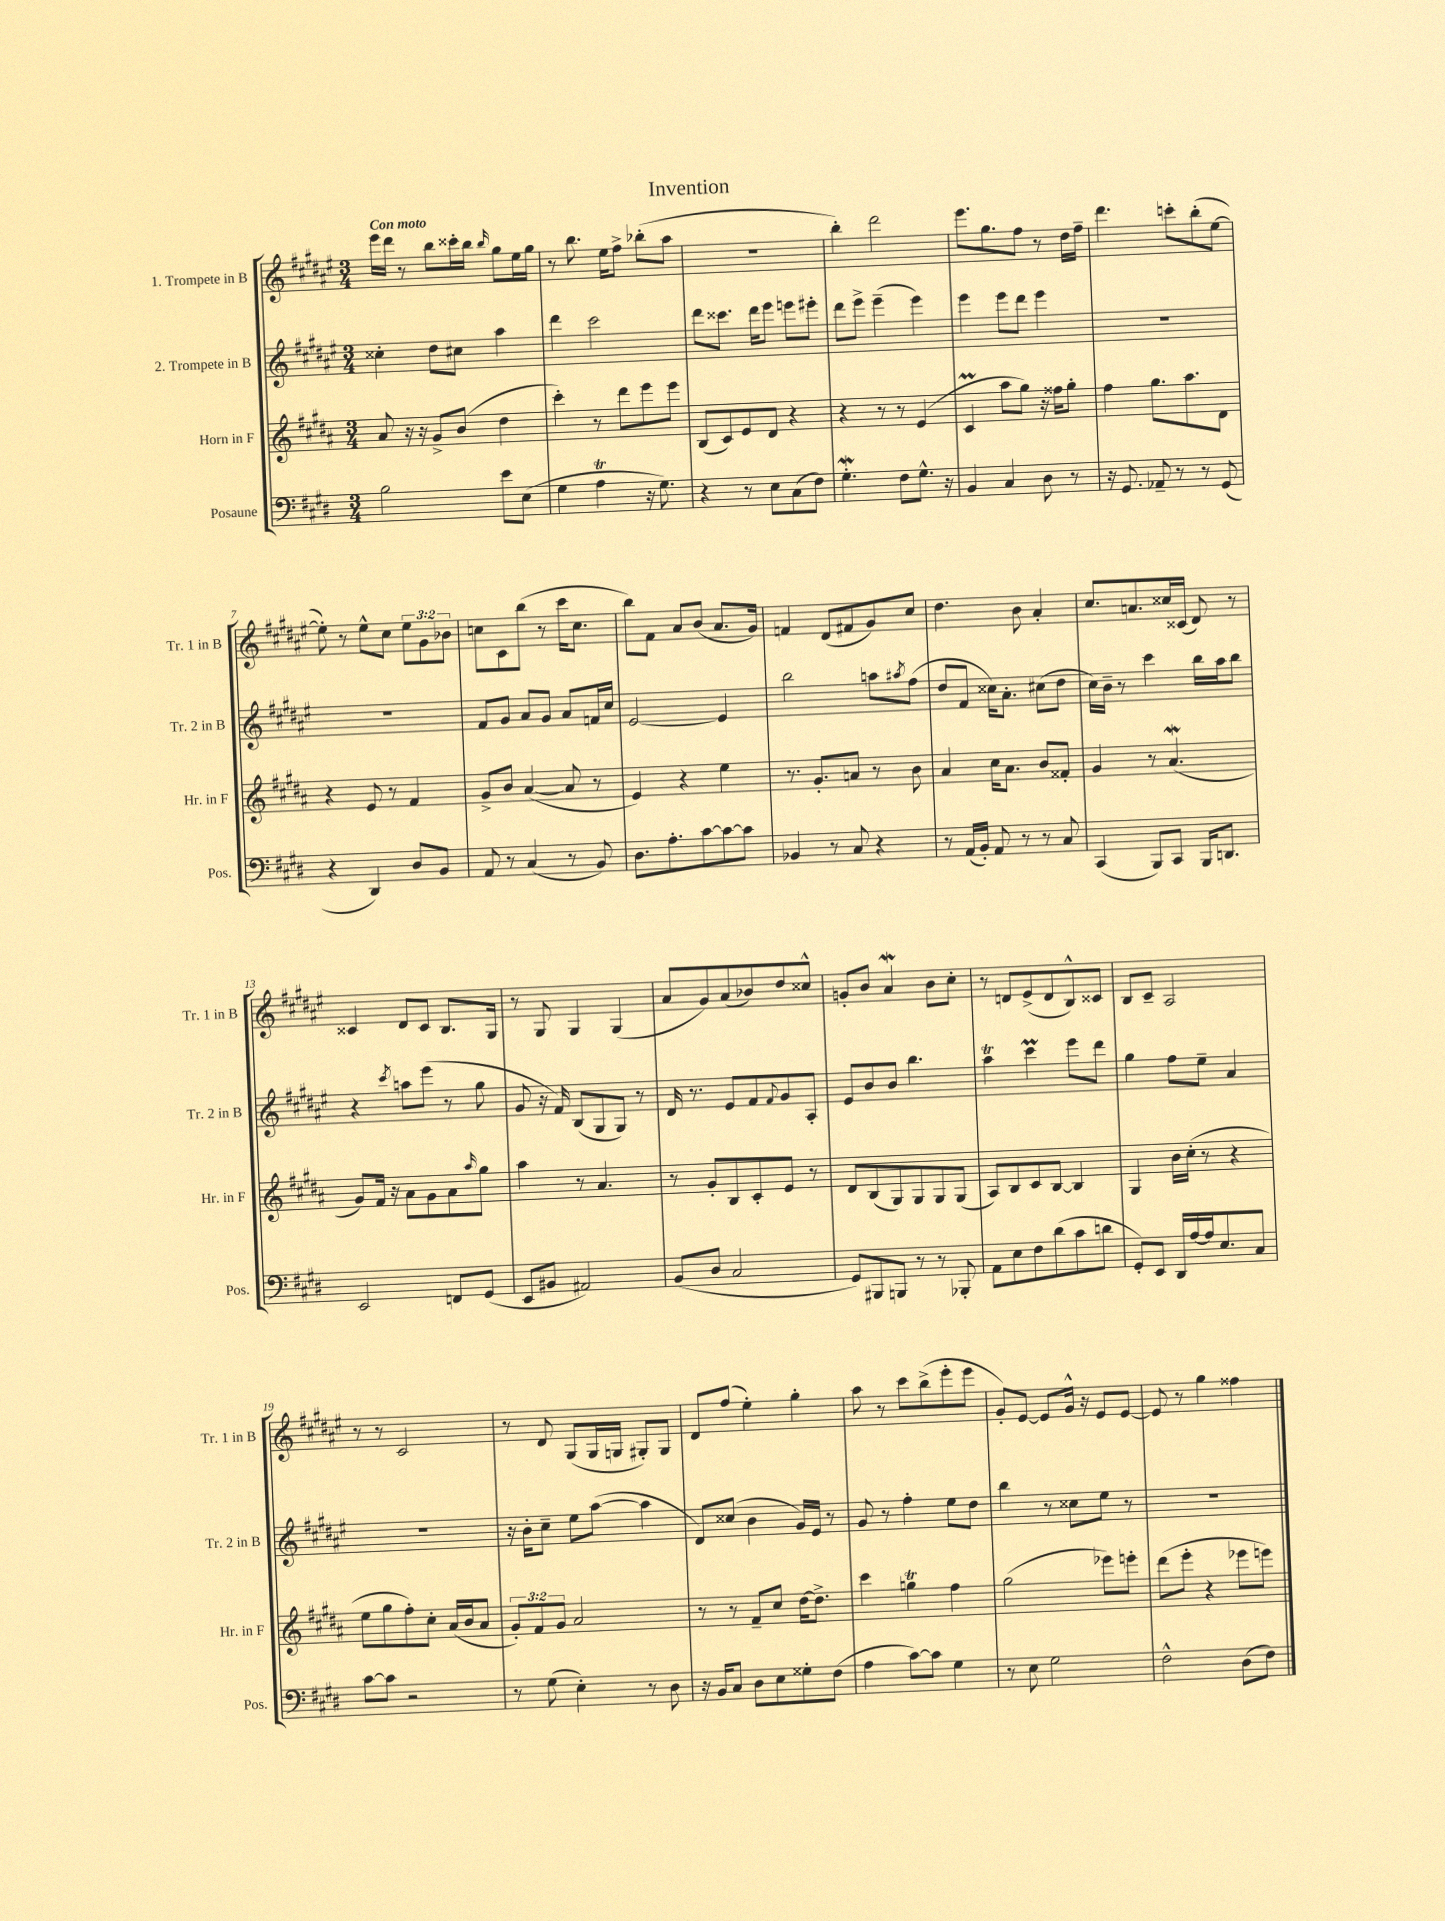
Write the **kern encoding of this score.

**kern	**kern	**kern	**kern
*staff4	*staff3	*staff2	*staff1
*clefF4	*clefG2	*clefG2	*clefG2
*k[f#c#g#d#]	*k[f#c#g#d#a#]	*k[f#c#g#d#a#e#]	*k[f#c#g#d#a#e#]
*M3/4	*M3/4	*M3/4	*M3/4
2B\	8a#/	4cc##'\	16eee#\LL
.	.	.	16ddd#\JJ
.	16r	.	8r
.	16r	.	.
.	8g#^/L	8dd#\L	8bb\L
.	(8b/J	8cc#\J	16ccc##'\L
.	.	.	16bb\JJ
.	.	.	16qqbb/
8e\L	4dd#\	4aa#\	8gg#\L
(8E\J	.	.	16ee#\L
.	.	.	16gg#\JJ
=	=	=	=
4G#\	4ccc#'\)	4ddd#\	8r
.	.	.	8.bb\
4A\	8r	2ccc#\	.
.	.	.	16ee#\LK
.	8ddd#\L	.	8ff#^\J
16r	8eee\	.	(8bb-'\L
8.G#\)	.	.	.
.	8eee\J	.	8aa#\J
=	=	=	=
4r	(8B/L	8ddd#\L	2.r
.	8c#/)	8.ccc##\J	.
8r	8e/	.	.
.	.	16ddd#\LK	.
8E\L	8d#/J	8eee#\J	.
(8C#\	4r	8eee\L	.
8F#\J)	.	8eee#'\J	.
=	=	=	=
4.G#'\	4r	8ddd#\L	4bb'\)
.	.	8eee#^\J	.
.	8r	(4eee#~\	2ddd#\
8F#\L	8r	.	.
8.G#^^\J	(4e/	4eee#\)	.
16r	.	.	.
=	=	=	=
4BB/	4c#/	4eee#\	8.eee#\L
.	.	.	8.gg#\
4C#/	8aa#\L	8eee#\L	.
.	8gg#\J)	8ddd#\J	8ff#\J
8D#\	16r	4eee#\	8r
.	16ff##\LK	.	.
8r	8gg#'\J	.	16dd#\LL
.	.	.	16ff#~\JJ
=	=	=	=
16r	4ff#\	2.r	4.ddd#\
8.GG#/	.	.	.
8AA-~/	8.gg#\L	.	.
8r	.	.	8ccc'\L
.	8.aa#\	.	.
8r	.	.	(8bb'\
(8GG#/	8d#\J	.	[8ee#\J
=	=	=	=
4r	4r	2.r	8ee#'\])
.	.	.	8r
4DD#/)	8e/	.	8ee#^^\L
.	8r	.	8cc#\J
8D#/L	4f#/	.	12ee#\L
.	.	.	12g#\
8BB/J	.	.	.
.	.	.	12b-\J
=	=	=	=
8AA/	8g#^/L	8f#/L	8cc\L
8r	8b/J	8g#/J	8c#\
(4C#/	([4a#/	8a#/L	(8bb\J
.	.	8g#/J	8r
8r	8a#/]	8a#/L	16ccc#\LK
.	.	.	8.cc\J
8BB/)	8r	16f/L	.
.	.	16cc#/JJ	.
=	=	=	=
8.D#\L	4e/)	[2e#/	8bb\L)
.	.	.	8f#\J
8.A'\	.	.	.
.	4r	.	8a#/L
[8c#\	.	.	(8b/J
8c#\_	4ee\	4e#/]	8.a#/L
8c#\]J	.	.	.
.	.	.	16g#/Jk)
=	=	=	=
4BB-/	8.r	2bb\	4f/
.	8.g#'/L	.	.
8r	.	.	(8d#/L
8C#/	8a/J	.	8f#/
4r	8r	8aa\L	8g#/)
.	.	8qaa#/	.
.	8b\	(8ff#\J	8cc#/J
=	=	=	=
8r	4a#/	8dd#/L	4.dd#\
(16AA/LL	.	8f#/J	.
16BB'/JJ)	.	.	.
8AA/	16cc#\LK	16cc##\LK)	.
.	8.a#\J	8.a#'\J	.
8r	.	.	8b\
8r	8b/L	(8cc#\L	4a#'/
8C#/	8f##'/J	8dd#\J	.
=	=	=	=
(4CC#/	4g#/	16cc#\LL)	8.cc#/L
.	.	16b~\JJ	.
.	.	8r	.
.	.	.	8.a/
8BBB/L)	8r	4ccc#\	.
8CC#/J	(4.a#/	.	16cc##/L
.	.	.	(16c##/JJ
16BBB/LK	.	16bb\LL	8d#/)
8.DD/J	.	16aa#\J	.
.	.	8bb\J	8r
=	=	=	=
2EE/	8g#/L)	4r	4c##/
.	16f#/Jk	.	.
.	16r	.	.
.	.	8qccc#/	.
.	8a#\L	8aa\L	8d#/L
.	8g#\	(8eee#\J	8c##/J
8FF/L	8a#\	8r	8.B/L
.	16qqaa#/	.	.
(8GG#/J	8gg#\J	8gg#\	.
.	.	.	16G#/Jk
=	=	=	=
8EE/L	4aa#\	8g#/	8r
8BB#/J	.	16r	8G#/
.	.	16f#/)	.
2AA#/)	8r	(8B/L	4G#/
.	4.a#/	8G#/	.
.	.	8G#/J)	(4G#/
.	.	8r	.
=	=	=	=
(8BB/L	8r	16d#/	8a#/L
.	.	8.r	.
8D#/J	8g#'/L	.	8g#/)
2C#/	8B/	8e#/L	(8a#/
.	8c#'/	8f#/	8b-/)
.	.	8qqf#/	.
.	8e/J	8g#/	8dd#/
.	8r	8A#'/J	8cc##^^/J
=	=	=	=
8GG#/L)	8d#/L	8e#/L	8g'/L
8BBB#/	(8B/	8b/	8b/J
8BBB/J	8G#/)	8b/J	4a#/
8r	8G#/	4.bb\	.
8r	8G#/	.	8b\L
8BBB-'/	(8G#/J	.	8cc#'\J
=	=	=	=
8AA\L	8A#/L)	4aa#\	8r
8E\	8B/	.	8d/L
8F#\	8c#/	4ccc#\	(8e#^/
(8d#\	[8B/J	.	8d/
8c#\	4B/]	8eee#\L	8B^^/)
8d\J	.	8ddd#\J	8c##/J
=	=	=	=
8GG#'/L)	4G#/	4gg#\	8B/L
8EE/J	.	.	8c#~/J
16DD#/LL	16b\LL	8ff#\L	2A#/
[16A/	(16cc#'\JJ	.	.
16A/]J	8r	8ee#~\J	.
8.E/	.	.	.
.	4r	4a#/	.
8C#/J	.	.	.
=	=	=	=
[8c#\L	8ee\L	2.r	8r
8c#\]J	8gg#\	.	8r
2r	8ff#'\)	.	2c#/
.	8cc#'\J	.	.
.	(16a#/LL	.	.
.	16b/J	.	.
.	8a#/J	.	.
=	=	=	=
8r	12g#'/L)	16r	8r
.	.	16b'\LK	.
.	12f#/	.	.
(8G#\	.	8cc#~\J	8d#/
.	12g#/J	.	.
4E'\)	2a#/	8ee#\L	(8G#/L
.	.	([8aa#\J	16G#/L
.	.	.	16G/JJ
8r	.	4aa#\]	8G#'/L)
8D#\	.	.	8G#/J
=	=	=	=
16r	8r	8d#/L)	8d#/L
16BB/LK	.	.	.
8C#/J	8r	(8cc##/J	(8ff#/J
8D#\L	8f#~/L	4b\	4ee#'\)
8E\	8cc#/J	.	.
8G##'\	[16dd#\LK	16g#/LL)	4gg#'\
.	8.dd#^\]J	16e#/JJ	.
(8F#\J	.	8r	.
=	=	=	=
4A\	4ccc#\	8g#/	8aa#\
.	.	8r	8r
[8c#\L)	4gg\	4ff#'\	8ccc#\L
8c#\]J	.	.	(8bb^\
4G#\	4ff#\	8ee#\L	8eee#'\
.	.	8dd#\J	8eee#\J
=	=	=	=
8r	(2gg#\	4bb\	8g#'/L)
8E\	.	.	[8e#/J
2G#\	.	8r	8e#/]L
.	.	8cc##\L	16g#^^/Jk
.	.	.	16r
.	8eee-\L)	8ee#\J	8e#/L
.	8eee'\J	8r	[8e#/J
=	=	=	=
2F#^^\	(8ddd#\L	2.r	8e#/]
.	8eee'\J	.	8r
.	4r	.	4gg#\
(8D#\L	8eee-\L	.	4ff##\
8F#\J)	8eee\J)	.	.
==	==	==	==
*-	*-	*-	*-
